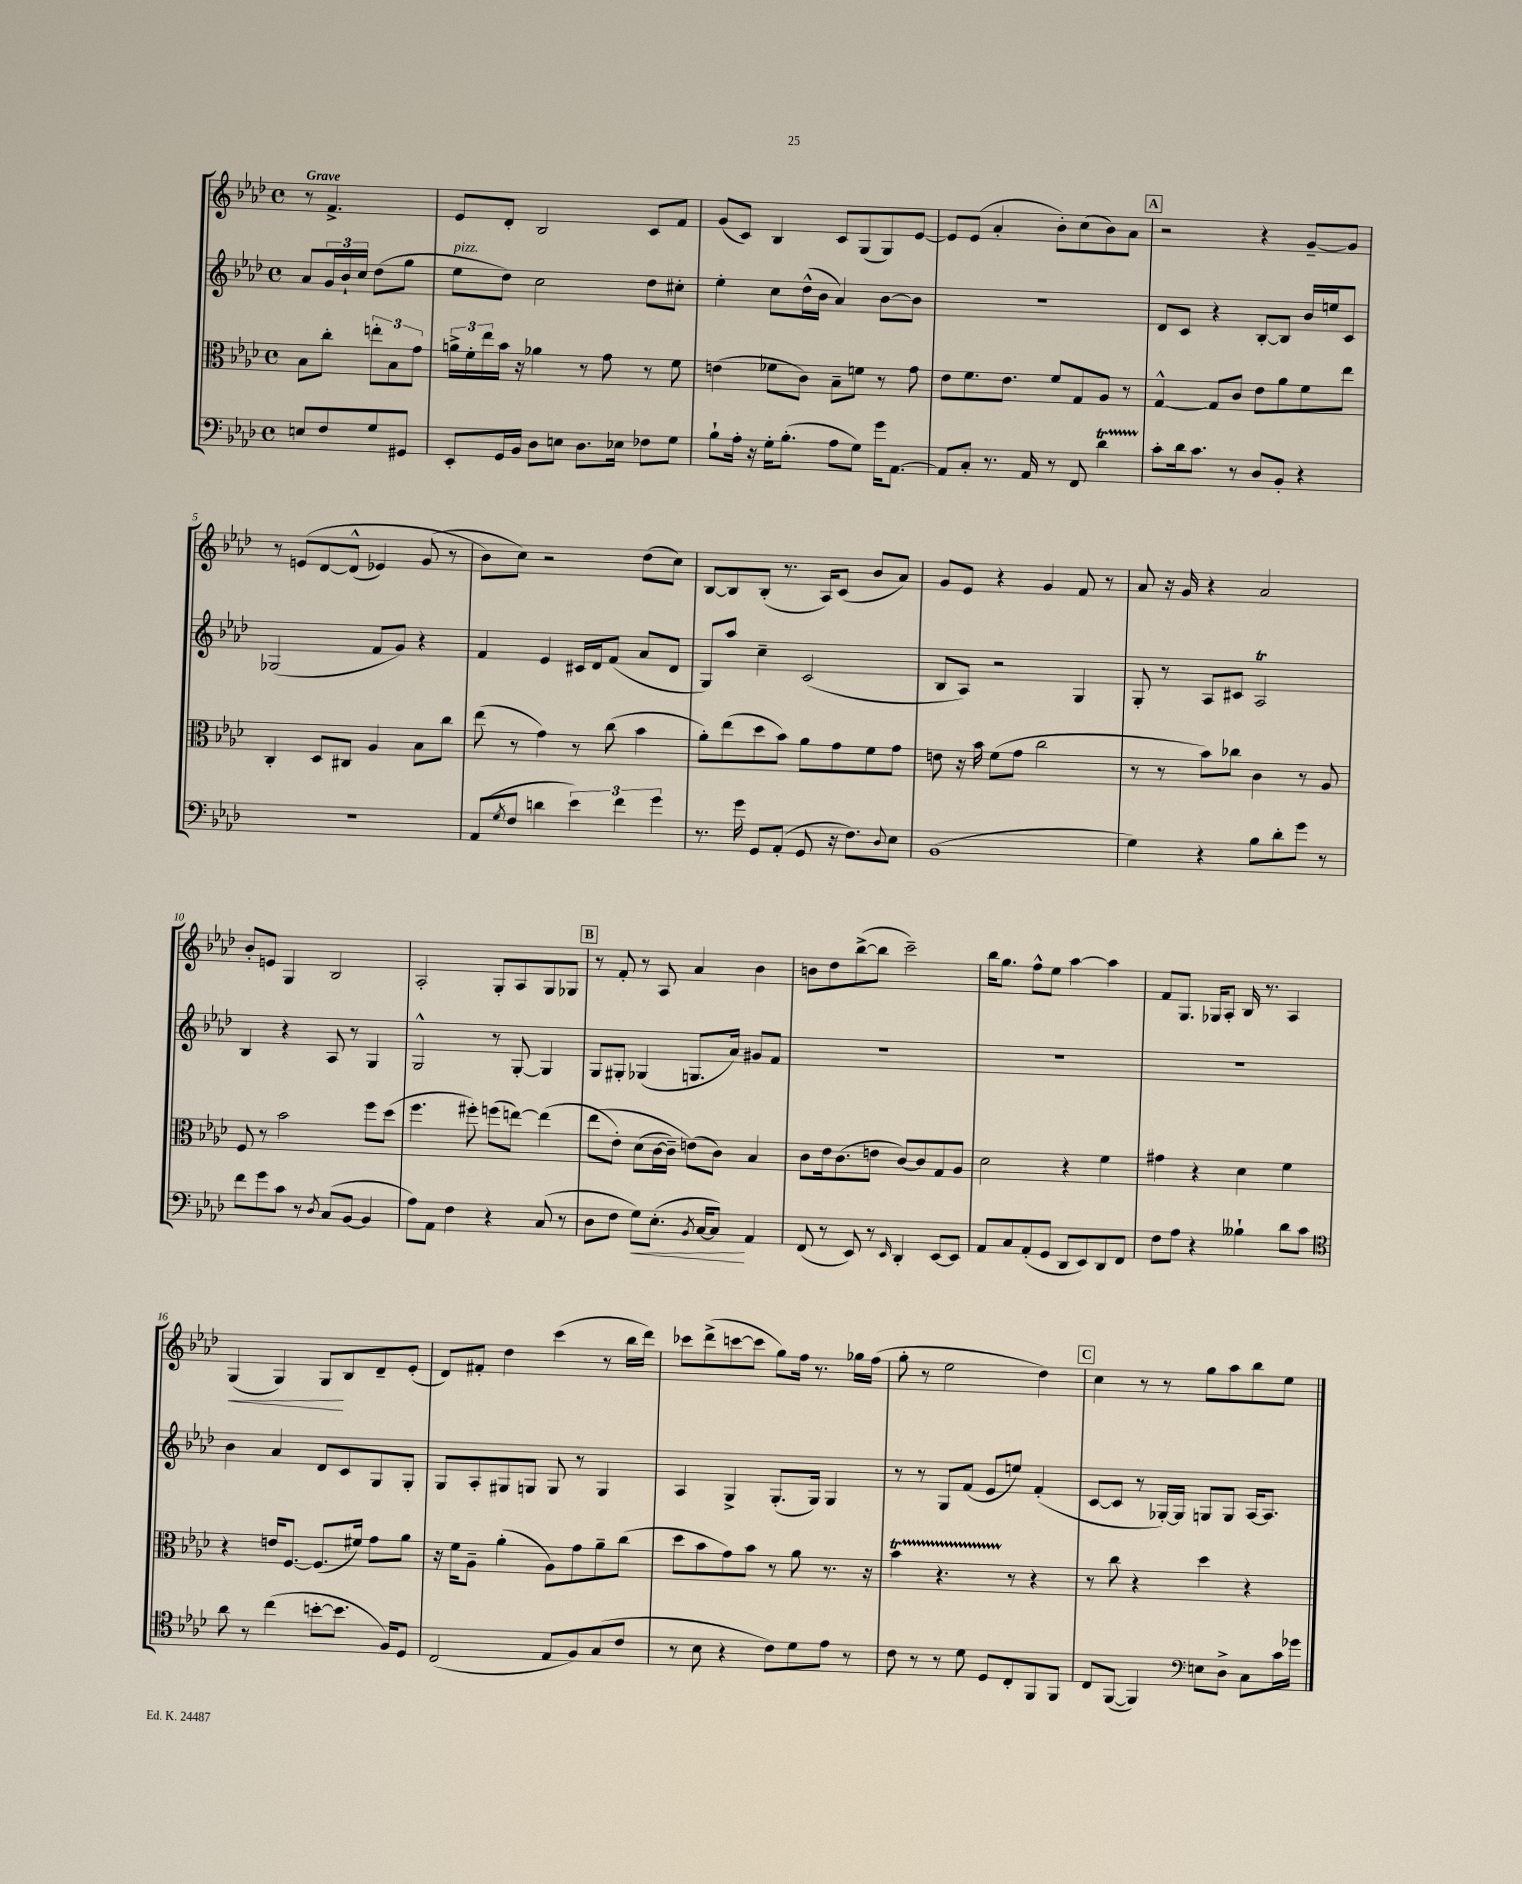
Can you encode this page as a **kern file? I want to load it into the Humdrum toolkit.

**kern	**kern	**kern	**kern
*staff4	*staff3	*staff2	*staff1
*clefF4	*clefC3	*clefG2	*clefG2
*k[b-e-a-d-]	*k[b-e-a-d-]	*k[b-e-a-d-]	*k[b-e-a-d-]
*M4/4	*M4/4	*M4/4	*M4/4
*met(c)	*met(c)	*met(c)	*met(c)
8E/L	8B-\L	8a-/L	8r
8F/	8cc'\J	24g/L	4.f^/
.	.	24b-`/	.
.	.	24cc/JJ	.
8G/	12ee'\L	(8dd-\L	.
.	12B-\	.	.
8GG#/J	.	8gg\J	.
.	12g\J	.	.
=	=	=	=
8EE-'/L	24a^\LL	8ee-\L	8e-/L
.	24f'\	.	.
.	24ee-\	.	.
16GG/L	16b-\JJ	8dd-\J)	8d-'/J
16BB-/JJ	16r	.	.
8D-\L	4a-\	2cc\	2B-/
8E\J	.	.	.
8.D-\L	8r	.	.
.	8g\	.	.
16E-\Jk	.	.	.
8F-\L	8r	8dd-\L	8c/L
8G\J	8f\	8cc#'\J	8f/J
=	=	=	=
8B-`\L	(4e\	4ee-'\	(8g/L
16A-'\Jk	.	.	8c/J)
16r	.	.	.
16G'\LK	8f-\L	8cc\L	4B-/
(8.B-'\J	.	.	.
.	8c\J)	(16dd-^^\L	.
.	.	16b-\JJ	.
8A-\L	8B-~\L	4a-/)	8c/L
8G\J)	8f\J	.	(8G/
16g\LK	8r	[8b-\L	8G/)
[8.AA-\J	.	.	.
.	8g\	8b-\]J	[8e-/J
=	=	=	=
8AA-/]L	8e-\L	1r	8e-/]L
8C'/J	8.f\	.	(8e-/J
8.r	.	.	4a-'/
.	8.e-\J	.	.
16AA-/	.	.	.
8r	8f/L	.	8b-'\L)
8FF/	8G/	.	(8cc\
4d-\	8A-/J	.	8b-\)
.	8r	.	8a-\J
=	=	=	=
8c'\L	[4G^^/	8d-/L	2r
16d-\k	.	8c/J	.
8.c\J	.	.	.
.	8G/]L	4r	.
8r	8c/J	.	.
8D-/L	8e-\L	[8B-'/L	4r
8BB-'/J	8a-\	8B-/]J	.
4r	8f\	16b-/LL	[8g~/L
.	.	16ee/J	.
.	8ee-\J	8c/J	8g/]J
=	=	=	=
1r	4C'/	(2G-/	8r
.	.	.	&(8e/L
.	8D-/L	.	[8d-/
.	8C#/J	.	(8d-^^/]J
.	4A-/	8f/L	4e-/)
.	.	8g/J)	.
.	8B-\L	4r	(8g/
.	8cc\J	.	8r
=	=	=	=
(8AA-/L	(8ee-\	4f/	8b-\L&)
8qG/	.	.	.
8F/J	8r	.	8cc\J)
4d\	4g\)	4e-/	2r
6e-\)	8r	16c#/LL	.
.	.	16d-/J	.
.	(8cc\	(8f/J	.
6f\	.	.	.
.	4b-\	8a-/L	(8dd-\L
6g\	.	.	.
.	.	8d-/J	8cc\J)
=	=	=	=
8.r	8a-'\L)	8G/L)	[8B-/L
.	(8ee-\	8aa-/J	8B-/]
16g\	.	.	.
8GG/L	8dd-\	4cc~\	(8B-'/J
(8AA-'/J	8b-\J)	.	8.r
8GG/	8a-\L	(2c/	.
.	.	.	16A-/LK)
16r	8g\	.	(8c/J
8.F\L)	.	.	.
.	8f\	.	8b-/L
8qqD-/	.	.	.
8E-\J	8g\J	.	8a-/J)
=	=	=	=
(1BB-	8e\	8B-/L	8g/L
.	16r	8A-/J)	8e-/J
.	16b-\	.	.
.	(8f\L	2r	4r
.	8g\J	.	.
.	2cc\	.	4g/
.	.	4G/	8f/
.	.	.	8r
=	=	=	=
4G\)	8r	8G'/	8a-/
.	8r	8r	16r
.	.	.	16g/
4r	8b-\L)	8A-/L	4r
.	8cc-\J	8c#/J	.
8B-\L	4c\	2A-/	2a-/
8d-'\	.	.	.
8g\J	8r	.	.
8r	8A-/	.	.
=	=	=	=
8f\L	8F/	4B-/	8b-'/L
8g\	8r	.	8e/J
8c\J	2b-\	4r	4G/
8r	.	.	.
8qD-/	.	.	.
(8C/L	.	8A-/	2B-/
[8BB-/J	.	8r	.
4BB-/]	8ff\L	4G/	.
.	(8dd-\J	.	.
=	=	=	=
8A-\L)	4.ff\	2G^^/	2A-'/
8AA-\J	.	.	.
4F\	.	.	.
.	8ff#'\)	.	.
4r	(8ff\L	8r	8G'/L
.	[8ee\J)	[8G'/	8A-/
(8C/	(4ee\]	4G/]	8G/
8r	.	.	8G-/J
=	=	=	=
8D-\L	&(8ee-\L	8G/L	8r
8F\J	8e-'\J)	8G#'/J	8f'/
8G\L)	(8d-\L	(4G-/	8r
(8.E-'\J	[16c\L	.	8A-/
.	16c~\]JJ)	.	.
.	(8e\L&)	8.G/L	4a-/
8qBB-/	.	.	.
[16C/LK	.	.	.
8C/]J)	8c\J)	.	.
.	.	16a-/Jk)	.
4AA-/	4B-/	8g#/L	4b-\
.	.	8f/J	.
=	=	=	=
(8FF/	8c\L	1r	8b\L
8r	16e-\k	.	8dd-\
.	(8.c\	.	.
8EE-/)	.	.	([8bb-^\
8r	8e\J	.	8bb-\]J
16qqEE-/	.	.	.
4DD-'/	[8c/L)	.	2ccc~\)
.	8c/]	.	.
[8EE-/L	8G/	.	.
8EE-/]J	8A-/J	.	.
=	=	=	=
8AA-/L	2d-\	1r	16bb-\LK
.	.	.	8.gg\J
8C/	.	.	.
(8AA-'/	.	.	8ff^^\L
8GG/J	.	.	8ee-\J
8DD-/L	4r	.	[4aa-\
8EE-/)	.	.	.
8DD-/	4f\	.	4aa-\]
8FF/J	.	.	.
=	=	=	=
8F\L	4g#\	1r	8f/L
8A-\J	.	.	8.G/J
4r	4r	.	.
.	.	.	16G-/LK
.	.	.	8A-'/J
4B--`\	4d-\	.	16B-/
.	.	.	8.r
8d-\L	4f\	.	4A-/
8c\J	.	.	.
=	=	=	=
*clefC4	*	*	*
8a-\	4r	4b-\	(4G/
8r	.	.	.
(4cc\	16e/LK	4a-/	4G/)
.	[8.F/J	.	.
[8b'\L	(8.F/]L	8d-/L	8G/L
8.b\]J	.	8c/	8B-/
.	16f#/Jk)	.	.
.	8g\L	8G/	8d-~/
16F/LK)	.	.	.
8D-/J	8a-\J	8G'/J	(8e-'/J
=	=	=	=
(2C/	16r	8G/L	8d-/L)
.	16f\LK	.	.
.	8A-~\J	8A-'/	8f#'/J
.	(4a-'\	8G#/	4dd-\
.	.	8G/J	.
8E-/L	8A-\L)	8G/	(4ccc\
8F/)	8g\	8r	.
(8G/	8a-~\	4G/	8r
8c/J	(8cc\J	.	16bb-\LL
.	.	.	16ddd-\JJ)
=	=	=	=
8r	8dd-\L	4A-/	8ccc-\L
8B-\	8b-\	.	(8ddd-^\
4r	8g\)	4G^/	[8ccc\
.	8b-\J	.	8ccc\]J
8c\L)	8r	(8.G'/L	8gg\L)
8d-\	8a-\	.	16ff\Jk
.	.	16G/Jk)	8.r
8e-\J	8.r	4G/	.
8r	.	.	16gg-\LL
.	16r	.	(16ff\JJ
=	=	=	=
8c\	4b-\	8r	8gg'\
8r	.	8r	8r
8r	4.r	8G/L	2ee-\
8d-\	.	(8f/J	.
8D-/L	.	8e-/L	.
8C'/	8r	8ee/J)	.
8FF/	4r	(4f'/	4dd-\)
8FF/J	.	.	.
=	=	=	=
8C/L	8r	[8c/L	4cc\
([8FF/J	8cc\	8c/]J	.
4FF/])	4r	8r	8r
.	.	[16G-'/LL)	8r
.	.	16G-/]JJ	.
*clefF4	*	*	*
8E\L	4dd-\	8G/L	8gg\L
8D-^\J	.	8G/J	8aa-\
8C\L	4r	[16A-/LK	8bb-\
.	.	8.A-/]J	.
16c\L	.	.	8ee-\J
16g-\JJ	.	.	.
==	==	==	==
*-	*-	*-	*-
